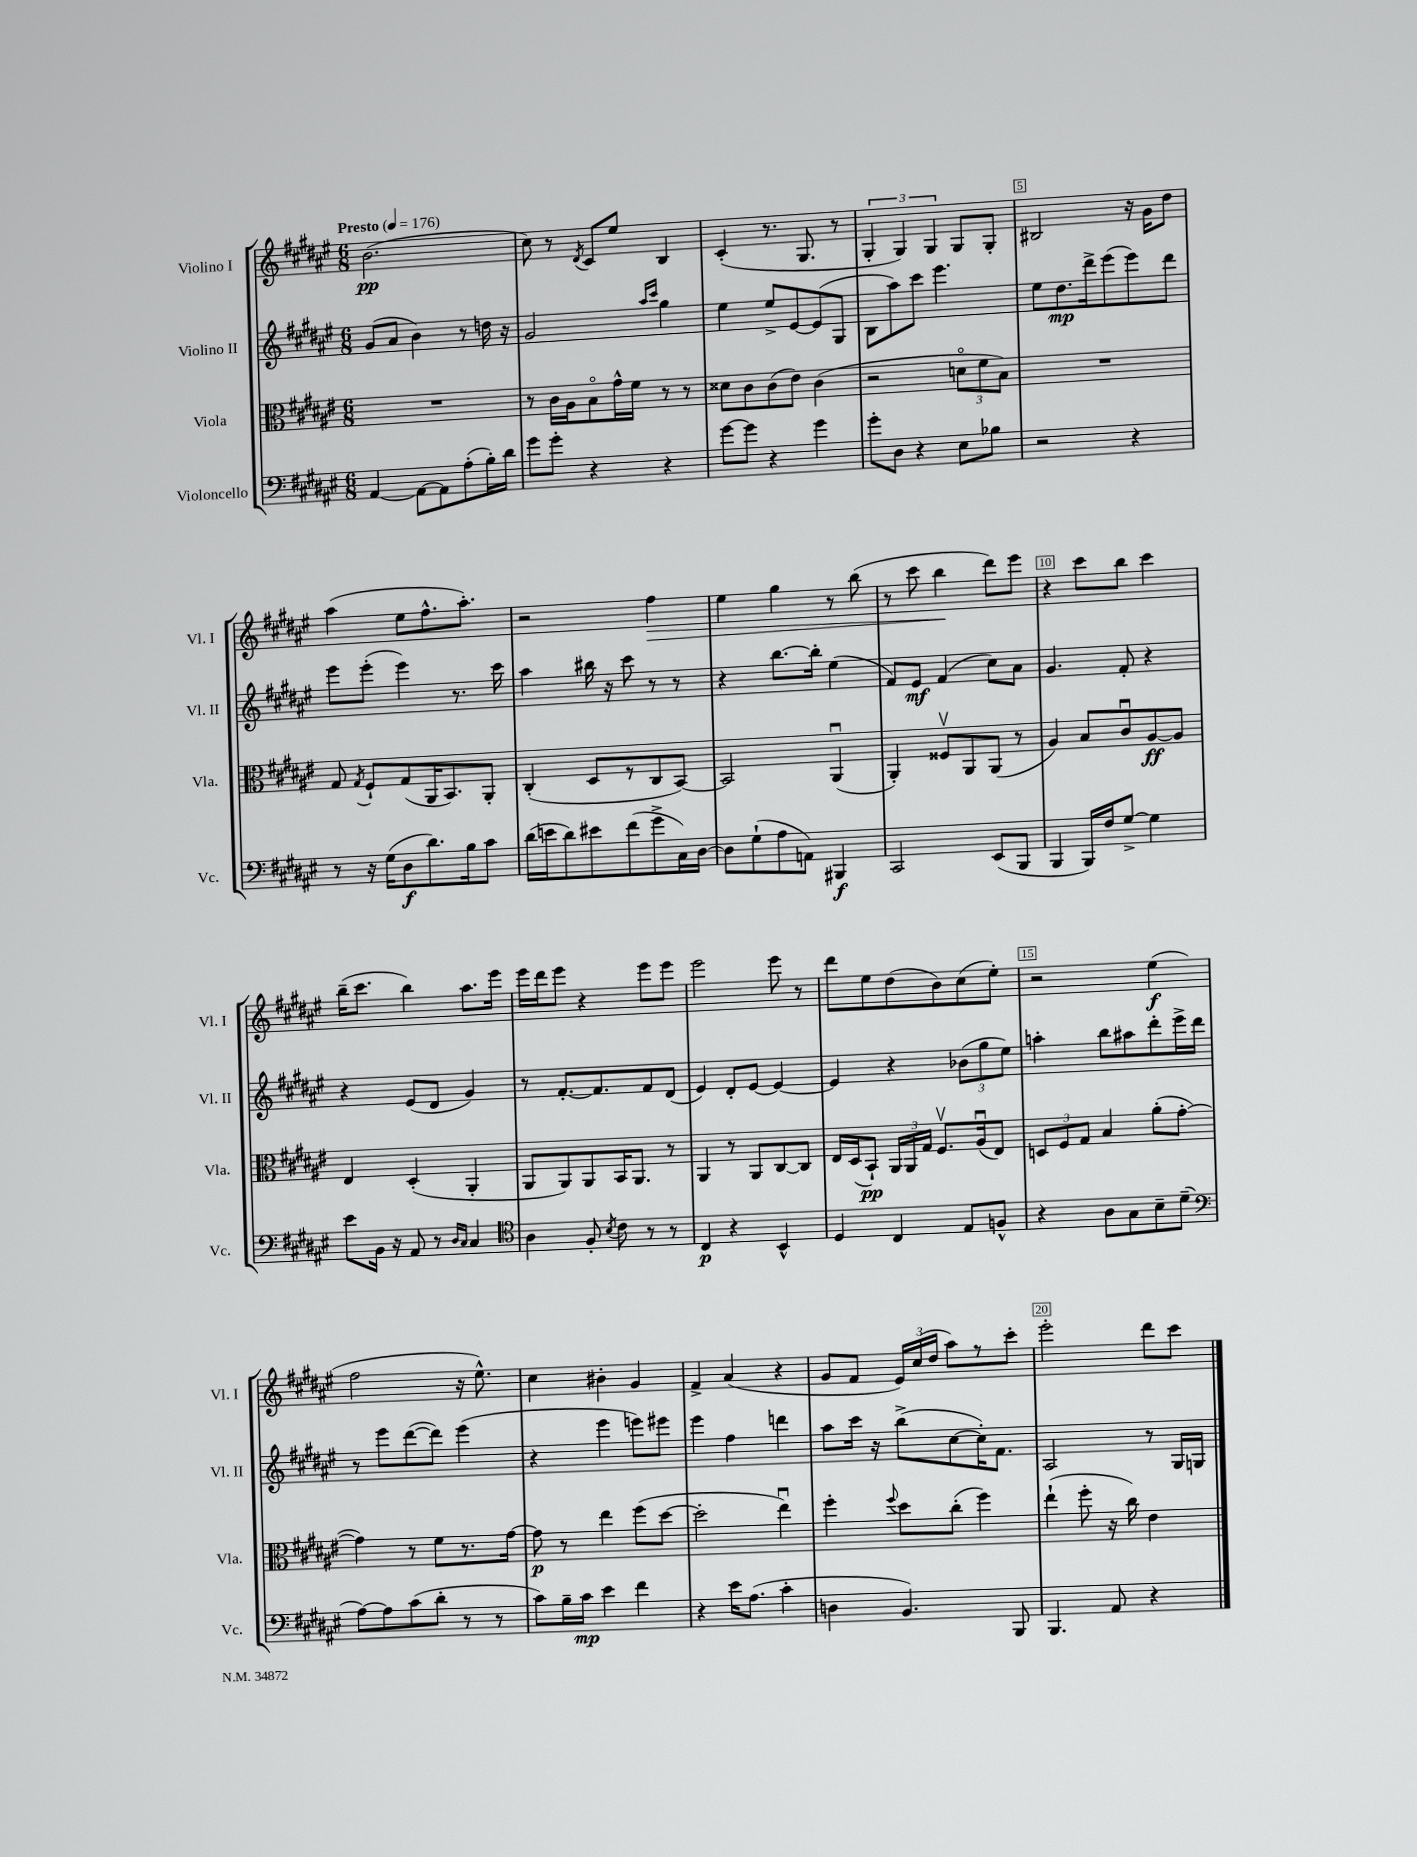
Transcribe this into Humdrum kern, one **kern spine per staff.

**kern	**kern	**kern	**kern
*staff4	*staff3	*staff2	*staff1
*clefF4	*clefC3	*clefG2	*clefG2
*k[f#c#g#d#a#e#]	*k[f#c#g#d#a#e#]	*k[f#c#g#d#a#e#]	*k[f#c#g#d#a#e#]
*M6/8	*M6/8	*M6/8	*M6/8
*MM176	*MM176	*MM176	*MM176
[4AA#	2.r	(8g#	(2.b
.	.	8a#	.
8AA#_	.	4b)	.
8AA#]	.	.	.
(8A#'	.	8r	.
16B')	.	16dd	.
16d#	.	16r	.
=	=	=	=
8g#	8r	2g#	8cc#)
8g#'	16c#	.	8r
.	16A#	.	.
.	.	.	8qd#
4r	8Bo	.	8c#
.	16g#^^	.	8ee#
.	16f#	.	.
.	.	16qqaa#	.
.	.	16qqccc#	.
4r	8r	4gg#	4B
.	8r	.	.
=	=	=	=
[8g#	8d##	4ee#	(4c#'
8g#]	8c#	.	.
4r	(8c#	8ee#^	8.r
.	8e#)	[8e#	.
.	.	.	8.G#
4g#	(4c#	(8e#]	.
.	.	8G#	8r
=	=	=	=
8g#'	2r	8B	6G#'
8D#	.	8aa#)	.
.	.	.	6G#)
4r	.	8ccc#	.
.	.	.	6G#
.	.	4.eee#	.
8E#	12do	.	8G#
.	12f#	.	.
8B-	.	.	8G#'
.	12B)	.	.
=	=	=	=
2r	2.r	8ee#	2B#
.	.	8.dd#	.
.	.	16ddd#^	.
.	.	(8eee#	.
4r	.	8eee#)	16r
.	.	.	16g#
.	.	8ddd#	8dd#
=	=	=	=
8r	8G#	8eee#	(4aa#
.	8qG#	.	.
16r	8F#`	(8eee#'	.
(16G#	.	.	.
8D#	(8G#	4eee#)	8ee#
8.d#)	16AA#	.	8.ff#^^
.	8.BB)	.	.
.	.	8.r	.
16B	.	.	8.aa#')
8c#	8AA#'	.	.
.	.	16ccc#	.
=	=	=	=
(16d#	(4C#'	4aa#	2r
16e	.	.	.
8d#)	.	.	.
8e#	8D#	16bb#	.
.	.	16r	.
(8f#	8r	8ccc#	.
8g#^	8C#	8r	4ff#
16C#)	[8BB)	8r	.
[16D#	.	.	.
=	=	=	=
8D#]	2BB]	4r	4ee#
(8G#`	.	.	.
8A#	.	[8.bb	4gg#
8AA)	.	.	.
.	.	16bb']	.
4BBB#	(4AA#u	(4ee#	8r
.	.	.	(8bb
=	=	=	=
2CC#	4AA#')	8f#)	8r
.	.	8e#	8ccc#
.	8F##v	(4f#	4bb
.	8AA#	.	.
(8EE#	(8AA#	8cc#)	8ddd#)
8BBB	8r	8a#	8eee#
=	=	=	=
4BBB	4A#)	4.g#	4r
16BBB)	8B	.	8ccc#
16F#	.	.	.
[8G#^	8c#u	8f#'	8bb
4G#]	[8A#	4r	4ccc#
.	8A#]	.	.
=	=	=	=
8e#	4E#	4r	(16bb~
.	.	.	8.ccc#
16BB	.	.	.
16r	.	.	.
8AA#	(4D#'	(8e#	4bb)
8r	.	8d#	.
16qqD#	.	.	.
16qqC#	.	.	.
4C#	4AA#'	4g#)	8.aa#
.	.	.	16eee#
=	=	=	=
*clefC4	*	*	*
4A#	8AA#	8r	16eee#
.	.	.	16ddd#
.	8AA#)	[8.f#'	8eee#
8F#'	8AA#	.	4r
.	.	8.f#]	.
8qB	.	.	.
8c#	16BB	.	.
.	8.AA#	.	.
8r	.	8f#	8eee#
8r	8r	(8d#	8eee#
=	=	=	=
4C#	4AA#	4e#)	2eee#
4r	8r	8d#'	.
.	8AA#	[8e#	.
4BB^^	[8C#	4e#_	8eee#
.	8C#]	.	8r
=	=	=	=
4D#	16E#	4e#]	8ddd#
.	(16D#	.	.
.	8BB`)	.	8ee#
4C#	24AA#	4r	(8dd#
.	24AA#	.	.
.	24G#	.	.
.	8.F#v	.	8b)
8E#	.	(12b-	(8cc#
.	(16A#u	.	.
.	.	12gg#	.
8F^^	8E#)	.	8ee#')
.	.	12ee#)	.
=	=	=	=
4r	12D	4aa'	2r
.	12F#	.	.
.	12G#	.	.
8A#	4B	8bb	.
8G#	.	8aa#	.
8B~	(8a#'	8ddd#'	(4ee#
(8d#~	[8g#'	16eee#^	.
.	.	16ddd#	.
=	=	=	=
*clefF4	*	*	*
[8A#)	4g#])	8r	2ff#
8A#]	.	8eee#	.
(8c#	8r	([8ddd#	.
8d#'	8f#	8ddd#])	.
8r	8.r	(4eee#	16r
.	.	.	8.ee#^^)
8r	.	.	.
.	[16g#	.	.
=	=	=	=
8c#)	8g#]	4r	4cc#
16B~	8r	.	.
16c#	.	.	.
4e#	4ee#	4eee#	4b#'
4f#	(8ff#	8eee)	4g#
.	[8dd#	8eee#	.
=	=	=	=
4r	2dd#']	4eee#	4f#^
16e#	.	4ff#	(4a#
(8.A#	.	.	.
4c#'	4ee#u)	4ddd	4r
=	=	=	=
4D	4ff#'	8aa#	8g#
.	.	16ccc#	8f#
.	.	16r	.
.	8qqff#	.	.
4.BB)	8dd#	(8bb^	24e#)
.	.	.	(24cc#
.	.	.	24dd#
.	(8cc#'	[8cc#	8aa#)
.	4ff#)	16cc#'])	8r
.	.	8.f#	.
8BBB	.	.	8ccc#'
=	=	=	=
4.BBB	(4ee#`	2A#	2eee#'
.	8ff#'	.	.
8AA#	16r	.	.
.	16cc#)	.	.
4r	4e#	8r	8ddd#
.	.	16G#	8ccc#
.	.	16G	.
==	==	==	==
*-	*-	*-	*-
